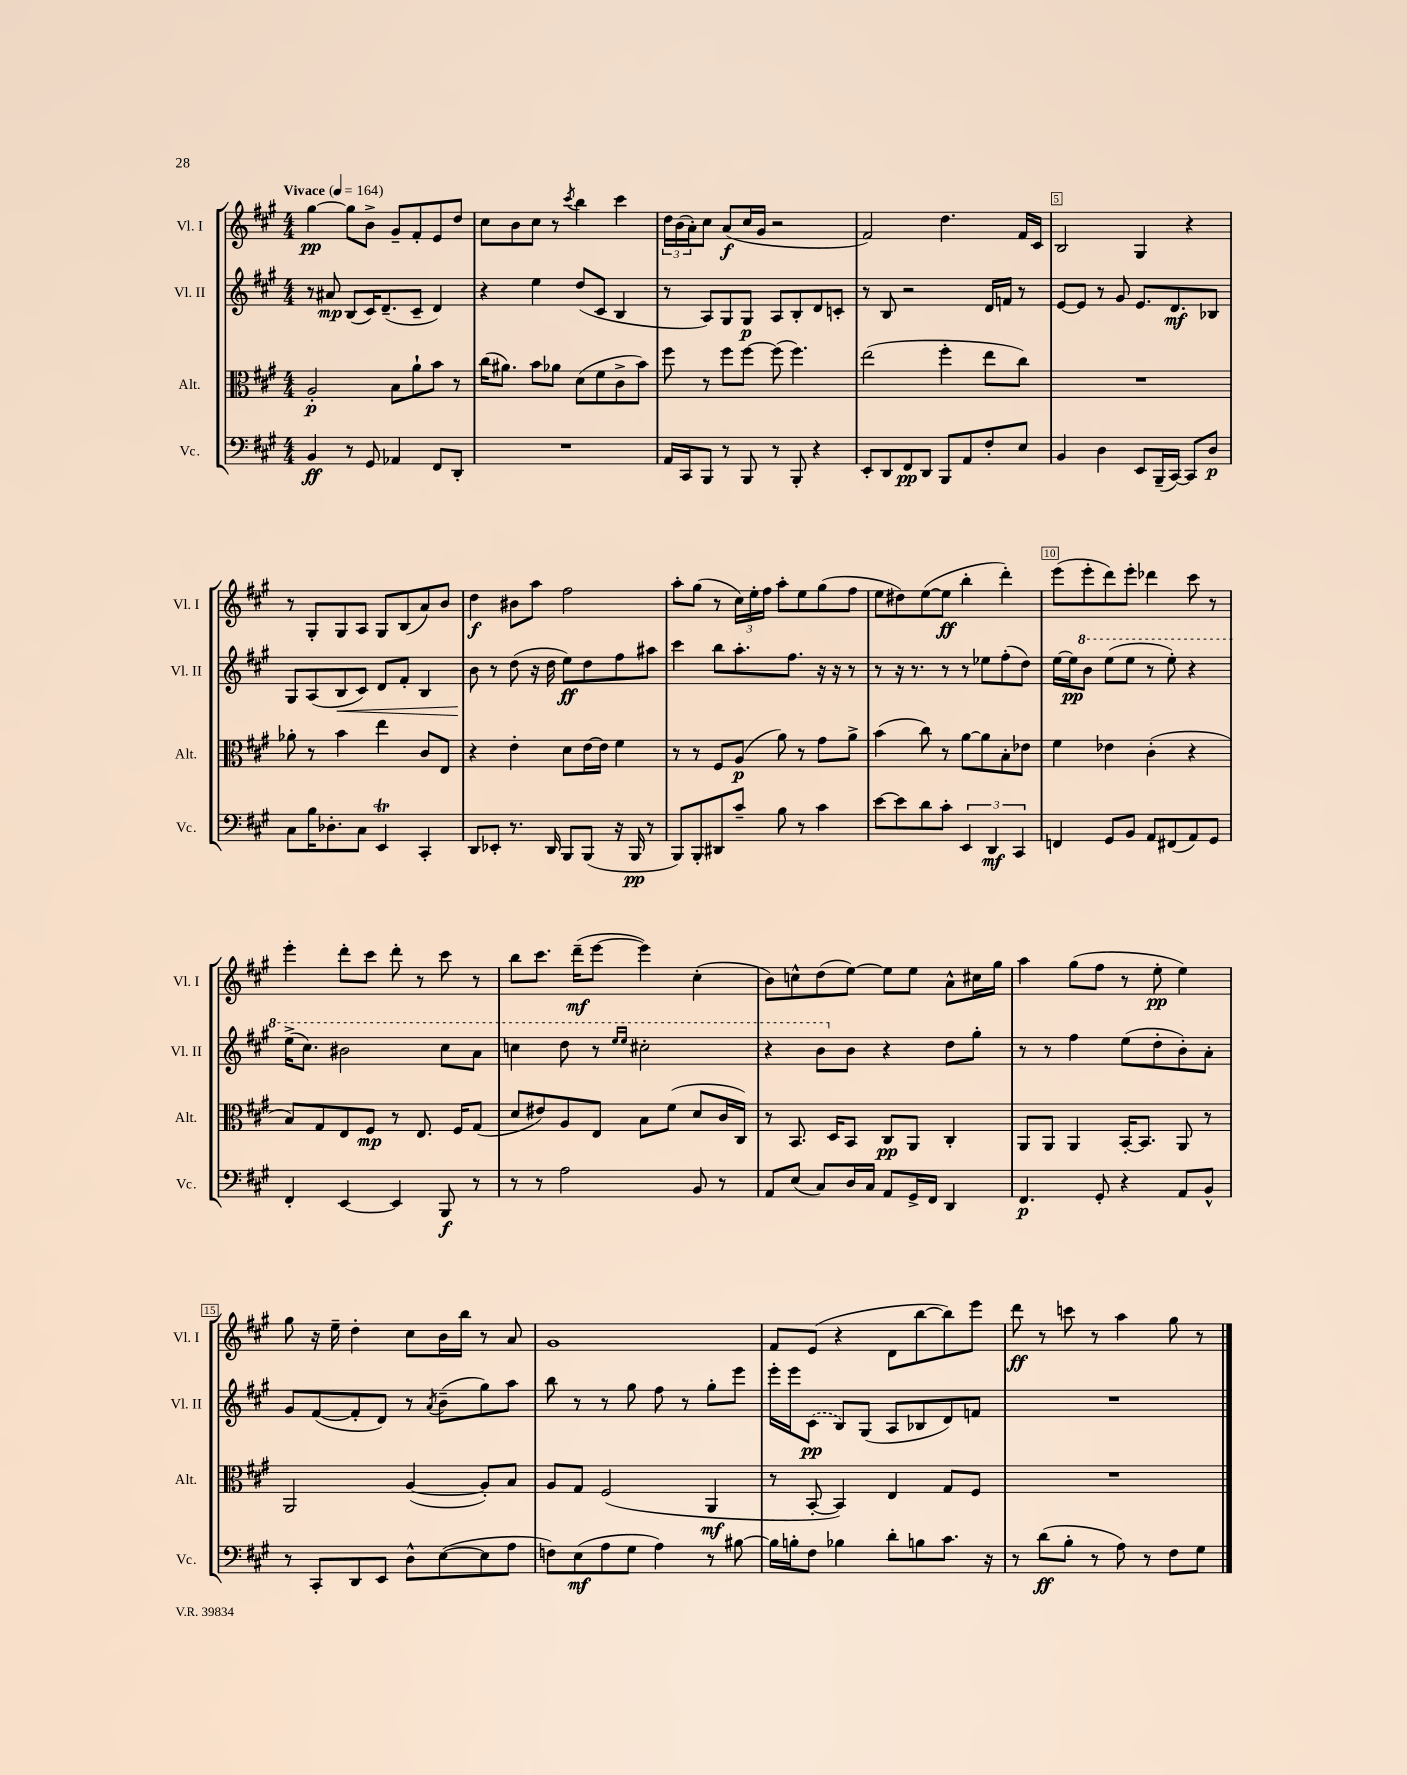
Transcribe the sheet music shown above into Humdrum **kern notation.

**kern	**kern	**kern	**kern
*staff4	*staff3	*staff2	*staff1
*clefF4	*clefC3	*clefG2	*clefG2
*k[f#c#g#]	*k[f#c#g#]	*k[f#c#g#]	*k[f#c#g#]
*M4/4	*M4/4	*M4/4	*M4/4
*MM164	*MM164	*MM164	*MM164
4BB/	2A'/	8r	[4gg#\
.	.	8a#/	.
8r	.	(8B/L	8gg#\]L
8GG#/	.	16c#/K)	8b^\J
.	.	(8.d~/	.
4AA-/	8B\L	.	8g#~/L
.	8a`\	8c#~/J	8f#'/
8FF#/L	8b\J	4d/)	8e/
8DD'/J	8r	.	8dd/J
=	=	=	=
1r	(16cc#\LK	4r	8cc#\L
.	8.a#\J)	.	.
.	.	.	8b\
.	8b\L	4ee\	8cc#\J
.	8a-\J	.	8r
.	.	.	8qccc#/
.	(8d\L	(8dd/L	4bb\
.	8f#\	8c#/J	.
.	8c#^\	4B/	4ccc#\
.	8b\J)	.	.
=	=	=	=
16AA/LL	8ff#\	8r	24dd\LL
.	.	.	(24b\
16CC#/J	.	.	.
.	.	.	24a'\J)
8BBB/J	8r	8A/L)	8cc#\J
8r	8ff#\L	8G#/	(8a/L
8BBB/	[8ff#\J	8G#/J	16cc#/L
.	.	.	16g#/JJ
8r	(8ff#\]	8A/L	2r
8BBB'/	4.ff#\)	8B'/	.
4r	.	8d/	.
.	.	8c'/J	.
=	=	=	=
8EE'/L	(2ee\	8r	2f#/)
8DD/	.	8B/	.
8FF#/	.	2r	.
8DD/J	.	.	.
8BBB/L	4ff#'\	.	4.dd\
8AA/	.	.	.
8F#'/	8ee\L	16d/LL	.
.	.	16f/JJ	.
8E/J	8cc#\J)	8r	16f#/LL
.	.	.	16c#/JJ
=	=	=	=
4BB/	1r	[8e/L	2B/
.	.	8e/]J	.
4D\	.	8r	.
.	.	8g#/	.
8EE/L	.	8.e/L	4G#/
(16BBB~/L	.	.	.
[16CC#/JJ)	.	8.d/	.
8CC#/]L	.	.	4r
8D/J	.	8B-/J	.
=	=	=	=
8C#\L	8a-'\	8G#/L	8r
16B\K	8r	(8A/	8G#'/L
8.D-'\	.	.	.
.	4b\	8B/	8G#/
8C#\J	.	8c#/J)	8A/J
4EE/	4ee\	8d/L	8G#/L
.	.	8f#'/J	(8B/
4CC#'/	8c#/L	4B/	8a/)
.	8E/J	.	8b/J
=	=	=	=
8DD/L	4r	8b\	4dd\
8EE-'/J	.	8r	.
8.r	4e'\	(8dd\	8b#\L
.	.	16r	8aa\J
16DD/	.	16dd\	.
8BBB/L	8d\L	8ee\L)	2ff#\
(8BBB/J	[16e\L	8dd\	.
.	16e\]JJ	.	.
16r	4f#\	8ff#\	.
16BBB/	.	.	.
8r	.	8aa#\J	.
=	=	=	=
8BBB/L)	8r	4ccc#\	8aa'\L
8BBB'/	8r	.	(8gg#\J
8DD#/	8F#/L	8bb\L	8r
8c#~/J	(8A/J	8.aa'\	24cc#\LL)
.	.	.	24ee'\
.	.	.	24ff#\JJ
8B\	8a\)	.	8aa'\L
.	.	8.ff#\J	.
8r	8r	.	8ee\
4c#\	8g#\L	16r	(8gg#\
.	.	16r	.
.	8a^\J	8r	8ff#\J
=	=	=	=
[8e\L	(4b\	8r	8ee\L
8e\]	.	16r	8dd#\)
.	.	8.r	.
8d\	8cc#\)	.	([8ee\
8c#'\J	8r	8r	8ee\]J
6EE/	[8a\L	8r	4bb'\
.	8a\]	8ee-\L	.
6DD/	.	.	.
.	8B'\	(8ff#'\	4ddd'\)
6CC#/	.	.	.
.	8e-\J	8dd\J)	.
=	=	=	=
4FF/	4f#\	[16ee\LL	(8eee\L
.	.	16ee\]J	.
.	.	8bb\J	8eee'\
8GG#/L	4e-\	(8eee\L	8ddd\)
8BB/J	.	8eee\J	8eee'\J
8AA/L	(4c#'\	8r	4ddd-\
(8FF#/	.	8eee'\)	.
8AA/)	4r	4r	8ccc#\
8GG#/J	.	.	8r
=	=	=	=
4FF#'/	8B/L)	(16eee^\LK	4eee'\
.	.	8.ccc#\J)	.
.	8G#/	.	.
[4EE/	8E/	2bb#\	8ddd'\L
.	8F#/J	.	8ccc#\J
4EE/]	8r	.	8ddd'\
.	8.E/	.	8r
8BBB/	.	8ccc#\L	8ccc#\
.	16F#/LK	.	.
8r	(8G#/J	8aa\J	8r
=	=	=	=
8r	8d/L	4ccc\	8bb\L
8r	8e#/)	.	8.ccc#\J
2A\	8A/	8ddd\	.
.	.	.	(16ddd~\LK
.	8E/J	8r	[8eee\J
.	.	16qqeee/LL	.
.	.	16qqeee/JJ	.
.	8B\L	2ccc#'\	4eee\])
.	(8f#\J	.	.
8BB/	8d/L	.	(4cc#'\
8r	16c#/L	.	.
.	16C#/JJ)	.	.
=	=	=	=
8AA/L	8r	4r	8b\L)
(8E/J	8.BB/	.	8cc^^\
8C#/L)	.	8bb\L	(8dd\
.	16D/LK	.	.
16D/L	8BB/J	8b\J	[8ee\J)
16C#/JJ	.	.	.
8AA/L	8C#/L	4r	8ee\]L
16GG#^/L	8AA/J	.	8ee\J
16FF#/JJ	.	.	.
4DD/	4C#'/	8dd\L	8a^^\L
.	.	8gg#'\J	16cc#\L
.	.	.	16gg#\JJ
=	=	=	=
4.FF#/	8AA/L	8r	4aa\
.	8AA/J	8r	.
.	4AA/	4ff#\	(8gg#\L
8GG#'/	.	.	8ff#\J
4r	[16BB'/LK	(8ee\L	8r
.	8.BB/]J	.	.
.	.	8dd'\	8ee'\
8AA/L	8AA/	8b'\)	4ee\)
8BB^^/J	8r	8a'\J	.
=	=	=	=
8r	2AA/	8g#/L	8gg#\
8CC#'/L	.	([8f#/	16r
.	.	.	16ee~\
8DD/	.	8f#'/]	4dd'\
8EE/J	.	8d/J)	.
8D^^\L	([4A/	8r	8cc#\L
.	.	8qa/	.
([8E\	.	(8b~\L	16b\L
.	.	.	16bb\JJ
8E\]	8A'/]L)	8gg#\)	8r
8A\J	8B/J	8aa\J	8a/
=	=	=	=
8F\L)	8A/L	8bb\	1g#
(8E\	8G#/J	8r	.
8A\	(2F#/	8r	.
8G#\J	.	8gg#\	.
4A\)	.	8ff#\	.
.	.	8r	.
8r	4AA/	8gg#'\L	.
[8B#\	.	8eee\J	.
=	=	=	=
16B#\]LL	8r	16eee'\LL	8f#/L
16B'\J	.	16eee\J	.
8F#\J	[8BB'/	(8c#\J	(8e/J
4B-\	4BB/])	8B/L)	4r
.	.	(8G#/J	.
8d'\L	4E/	8A/L	8d\L
8B\	.	8B-/	[8bb\
8.c#\J	8G#/L	8d/)	8bb\])
.	8F#/J	8f/J	8eee\J
16r	.	.	.
=	=	=	=
8r	1r	1r	8ddd\
(8d\L	.	.	8r
8B'\J	.	.	8ccc\
8r	.	.	8r
8A\)	.	.	4aa\
8r	.	.	.
8F#\L	.	.	8gg#\
8G#\J	.	.	8r
==	==	==	==
*-	*-	*-	*-
